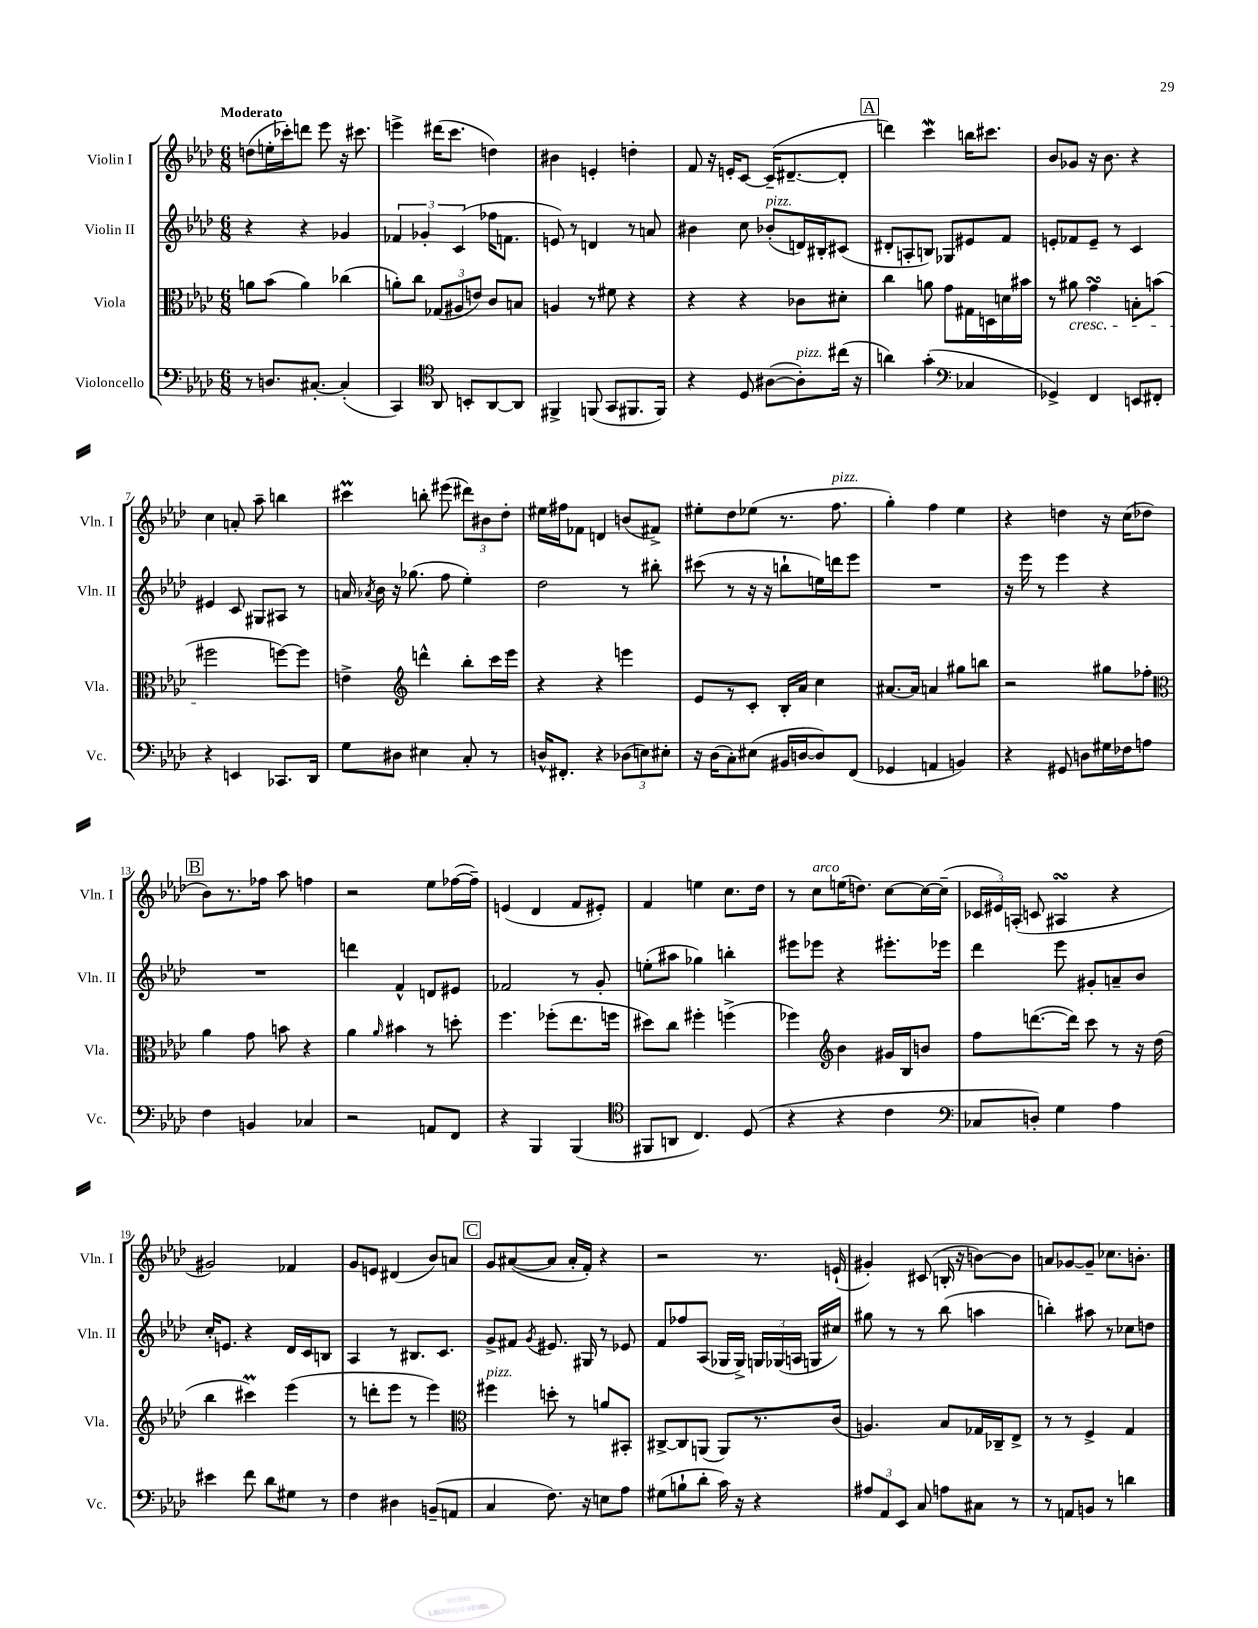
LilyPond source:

<<
\new StaffGroup <<
\new Staff = "s0" \with { instrumentName = "Violin I" shortInstrumentName = "Vln. I" } {
    \clef treble \key aes \major \numericTimeSignature \time 6/8 \tempo "Moderato"
    \autoBeamOff d''8[( e''16-. ces'''16-.) d'''8] ees'''8 r16 cis'''8. |
    e'''4-> dis'''16[( c'''8.] d''4) |
    bis'4 e'4-. d''4-. |
    f'8 r16 e'16[-. c'8]~ c'16[--( dis'8.~-- dis'8]-. |
    \mark \markup { \box "A" } d'''4) c'''4\mordent b''16[ cis'''8.] |
    bes'8[ ges'8] r16 bes'8. r4 |
    c''4 a'8-. aes''8-- b''4 |
    cis'''4\prall b''8-. eis'''8( \tuplet 3/2 { dis'''8[) bis'8 des''8]-. } |
    eis''16[ fis''16 fes'8] d'4 b'8[( fis'8]->) |
    eis''8[-. des''8 ees''8]( r8. f''8.^\markup { \italic "pizz." } |
    g''4-.) f''4 ees''4 |
    r4 d''4 r16 c''16[( des''8] |
    \mark \markup { \box "B" } bes'8[) r8. fes''16] aes''8 f''4 |
    r2 ees''8[ fes''16~( fes''16]--) |
    e'4( des'4 f'8[ eis'8]-.) |
    f'4 e''4 c''8.[ des''16] |
    r8 c''8[^\markup { \italic "arco" } e''16( d''8.]) c''8[~ c''16~ c''16]--( |
    \tuplet 3/2 { ces'16[ eis'16) a16]-.( } c'8 ais4\turn r4 |
    gis'2) fes'4 |
    g'8[ e'8] dis'4( bes'8[) a'8] |
    \mark \markup { \box "C" } g'8[ ais'8~( ais'8] ais'16[-. f'16]-.) r4 |
    r2 r8. e'16-!( |
    gis'4-.) cis'8( b16-. r16 b'8[~) b'8] |
    a'8[ ges'8~ ges'8]-- ces''8.[ b'8.]-. \bar "|." |
}
\new Staff = "s1" \with { instrumentName = "Violin II" shortInstrumentName = "Vln. II" } {
    \clef treble \key aes \major \numericTimeSignature \time 6/8
    \autoBeamOff r4 r4 ges'4 |
    \tuplet 3/2 { fes'4 ges'4-. c'4( } fes''16[ f'8.] |
    e'8) r8 d'4 r8 a'8 |
    bis'4 c''8 bes'8[-.^\markup { \italic "pizz." }( d'16) bis16-. cis'8]( |
    \mark \markup { \box "A" } dis'8[-. a8-. b8]) ges8[ eis'8 f'8] |
    e'8[-. fes'8 e'8]-- r8 c'4 |
    eis'4 c'8 gis8[ ais8] r8 |
    a'16 \acciaccatura { aes'8 } bes'16 r16 ges''8.( f''8 ees''4-.) |
    des''2 r8 bis''8-. |
    cis'''8( r8 r16 r16 b''8[-! e''16) d'''16 ees'''8] |
    R2. |
    r16 ees'''16 r8 ees'''4 r4 |
    \mark \markup { \box "B" } R2. |
    d'''4 f'4-^ d'8[ eis'8] |
    fes'2 r8 g'8-. |
    e''8[-.( ais''8] ges''4) b''4-. |
    eis'''8[ ees'''8] r4 eis'''8.[-. ees'''16] |
    des'''4 ees'''8 gis'8[-. a'8-- bes'8] |
    c''16[-. e'8.] r4 des'16[ c'16 b8] |
    aes4 r8 bis8.[ c'8.] |
    \mark \markup { \box "C" } g'8[-> fis'8] \acciaccatura { g'8 } eis'8. gis16 r8 ees'8 |
    f'8[ fes''8 aes8]( ges16[ ges16]->) \tuplet 3/2 { g16[ ges16( a16] } g16[ cis''16]) |
    gis''8 r8 r8 bes''8( a''4 |
    b''4-.) ais''8 r8 ces''8[ d''8] \bar "|." |
}
\new Staff = "s2" \with { instrumentName = "Viola" shortInstrumentName = "Vla." } {
    \clef alto \key aes \major \numericTimeSignature \time 6/8
    \autoBeamOff a'8[ bes'8]( a'4) ces''4( |
    a'8[-.) c''8] \tuplet 3/2 { ges8[( ais8 e'8]) } c'8[ b8] |
    a4 r8 fis'8 r4 |
    r4 r4 ces'8[ dis'8]-. |
    \mark \markup { \box "A" } c''4 a'8 g'8[ gis16 d16 d'16 bis'16] |
    r8 ais'8\cresc g'4\turn b8[-. b'8]( |
    fis''2\! f''8[~) f''8] |
    e'4-> \clef treble d'''4-^ bes''8[-. c'''16 ees'''16] |
    r4 r4 e'''4 |
    ees'8[ r8 c'8]-. bes16[-. aes'16] c''4 |
    ais'8.[~ ais'16] a'4 gis''8[ b''8] |
    r2 gis''8[ fes''8]-. |
    \mark \markup { \box "B" } \clef alto aes'4 g'8 b'8 r4 |
    aes'4 \grace { aes'16 } bis'4 r8 d''8-. |
    f''4. fes''8[-.( ees''8. f''16] |
    dis''8[) c''8] fis''4-. f''4->( |
    fes''4) \clef treble bes'4 gis'16[ bes16 b'8] |
    f''8[ d'''8.~( d'''16]) c'''8 r8 r16 des''16( |
    bes''4 cis'''4\prall) ees'''4( |
    r8 d'''8[-. ees'''8] r8 ees'''4) |
    \mark \markup { \box "C" } \clef alto fis''4^\markup { \italic "pizz." } d''8-. r8 a'8[ bis,8]-. |
    cis8[~-> cis8 a,8]( a,8[) r8. c'16]( |
    a4.) bes8[ ges16 ces16-- ees8]-> |
    r8 r8 f4-> g4 \bar "|." |
}
\new Staff = "s3" \with { instrumentName = "Violoncello" shortInstrumentName = "Vc." } {
    \clef bass \key aes \major \numericTimeSignature \time 6/8
    \autoBeamOff r8 d8.[ cis8.]~-. cis4-.( |
    c,4) \clef tenor aes,8 b,8[-. aes,8~ aes,8] |
    fis,4-> f,8( g,8[ fis,8. fis,16]) |
    r4 des8 ais8[~( ais8-.^\markup { \italic "pizz." }) cis''16]( r16 |
    \mark \markup { \box "A" } a'4) g'4-.( \clef bass ces4 |
    ges,4->) f,4 e,8[ fis,8]-. |
    r4 e,4 ces,8.[ des,16] |
    g8[ dis8] eis4 c8-. r8 |
    d16[-^ fis,8.]-. r4 \tuplet 3/2 { des8[( e8) eis8]-. } |
    r16 des16[( c8-.) eis8]( bis,16[ d16~ d8) f,8]( |
    ges,4 a,4 b,4) |
    r4 gis,8 d8[ gis16 fes16 a8] |
    \mark \markup { \box "B" } f4 b,4 ces4 |
    r2 a,8[ f,8] |
    r4 bes,,4 bes,,4( |
    \clef tenor fis,8[ a,8] c4.) des8( |
    r4 r4 c'4 |
    \clef bass ces8[ d8]-.) g4 aes4 |
    eis'4 f'8 des'8[ gis8] r8 |
    f4 dis4 b,8[--( a,8] |
    \mark \markup { \box "C" } c4 f8.) r16 e8[ aes8] |
    gis8[( b8-! des'8]-. c'16) r16 r4 |
    \tuplet 3/2 { ais8[ aes,8 ees,8] } c8 a8[ cis8] r8 |
    r8 a,8[ b,8] r8 d'4 \bar "|." |
}
>>
>>
